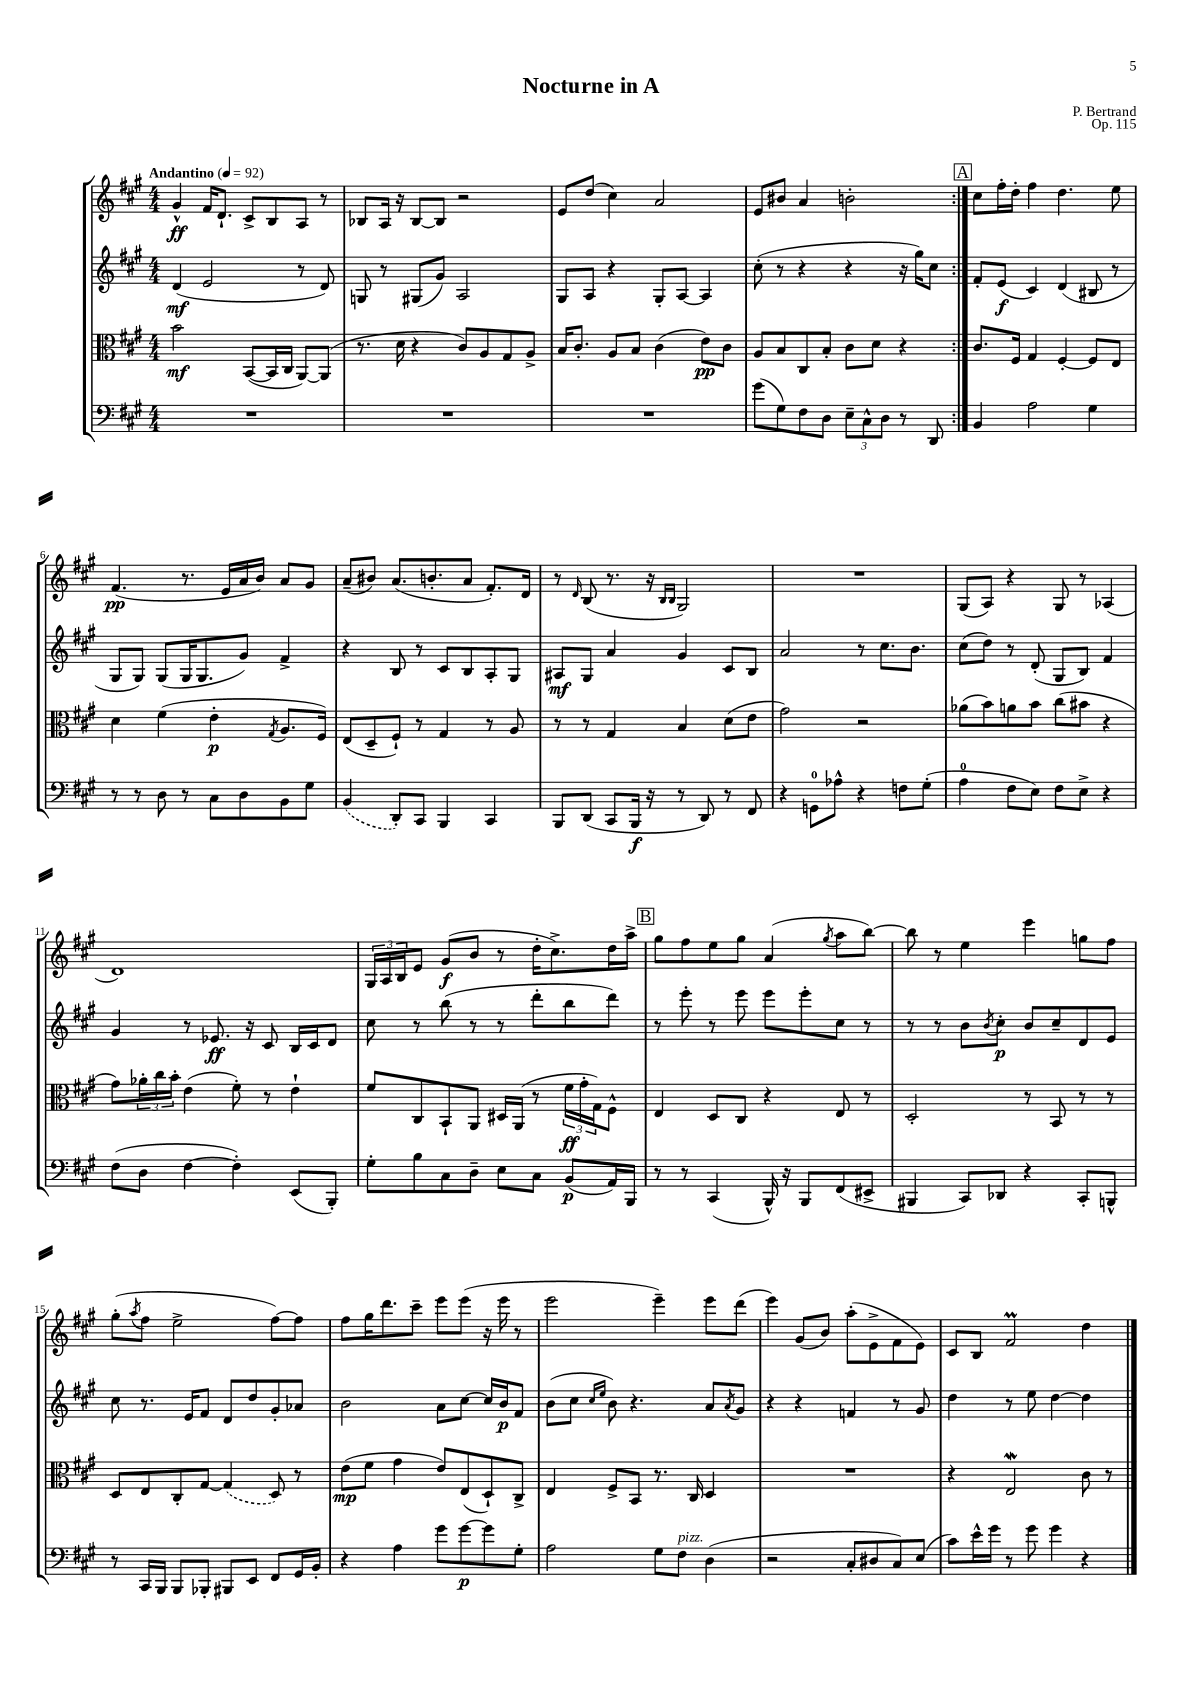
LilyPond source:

\header { title = "Nocturne in A" composer = "P. Bertrand" opus = "Op. 115" }
<<
\new StaffGroup <<
\new Staff = "s0" {
    \clef treble \key a \major \numericTimeSignature \time 4/4 \tempo "Andantino" 4 = 92
    \repeat volta 2 { gis'4-^\ff fis'16 d'8.-! cis'8-> b8 a8 r8 |
    bes8 a16 r16 bes8~ bes8 r2 |
    e'8 d''8( cis''4) a'2 |
    e'8 bis'8 a'4 b'2-. | }
    \mark \markup { \box "A" } cis''8 fis''16-. d''16-. fis''4 d''4. e''8 |
    fis'4.\pp( r8. e'16 a'16 b'16) a'8 gis'8 |
    a'8--( bis'8) a'8.( b'8.-. a'8 fis'8.-.) d'16 |
    r8 \grace { d'16 } b8( r8. r16 \grace { b16 b16 } gis2) |
    R1 |
    gis8( a8) r4 gis8 r8 aes4( |
    d'1) |
    \tuplet 3/2 { gis16 a16 b16 } e'8 gis'8\f( b'8 r8 d''16-. cis''8.->) d''16 a''16-> |
    \mark \markup { \box "B" } gis''8 fis''8 e''8 gis''8 a'4( \acciaccatura { gis''8 } a''8 b''8~) |
    b''8 r8 e''4 e'''4 g''8 fis''8 |
    gis''8-.( \acciaccatura { a''8 } fis''8 e''2-> fis''8~) fis''8 |
    fis''8 gis''16 d'''8. cis'''8-- e'''8 e'''8( r16 e'''16 r8 |
    e'''2 e'''4--) e'''8 d'''8( |
    e'''4) gis'8( b'8) a''8-.( e'8-> fis'8 e'8) |
    cis'8 b8 fis'2\prall d''4 \bar "|." |
}
\new Staff = "s1" {
    \clef treble \key a \major \numericTimeSignature \time 4/4
    \repeat volta 2 { d'4\mf( e'2 r8 d'8) |
    g8 r8 gis8( gis'8) a2 |
    gis8 a8 r4 gis8-. a8~ a4 |
    cis''8-.( r8 r4 r4 r16 gis''16) cis''8 | }
    \mark \markup { \box "A" } fis'8-. e'8\f( cis'4) d'4( bis8 r8 |
    gis8 gis8) gis8( gis16 gis8. gis'8) fis'4-> |
    r4 b8 r8 cis'8 b8 a8-. gis8 |
    ais8\mf gis8 a'4 gis'4 cis'8 b8 |
    a'2 r8 cis''8. b'8. |
    cis''8( d''8) r8 d'8-.( gis8 b8) fis'4 |
    gis'4 r8 ees'8.\ff r16 cis'8 b16 cis'16 d'8 |
    cis''8 r8 b''8( r8 r8 d'''8-. b''8 d'''8) |
    \mark \markup { \box "B" } r8 e'''8-. r8 e'''8 e'''8 e'''8-. cis''8 r8 |
    r8 r8 b'8 \acciaccatura { b'8 } cis''8-.\p b'8 cis''8-- d'8 e'8 |
    cis''8 r8. e'16 fis'8 d'8 d''8 gis'8-. aes'8 |
    b'2 a'8 cis''8~ cis''16 b'16\p fis'8 |
    b'8( cis''8 \grace { cis''16 e''16 } b'8) r4. a'8 \acciaccatura { a'8 } gis'8 |
    r4 r4 f'4 r8 gis'8 |
    d''4 r8 e''8 d''4~ d''4 \bar "|." |
}
\new Staff = "s2" {
    \clef alto \key a \major \numericTimeSignature \time 4/4
    \repeat volta 2 { b'2\mf b,8~( b,16 cis16 a,8~) a,8( |
    r8. d'16 r4 cis'8) a8 gis8 a8-> |
    b16 cis'8.-. a8 b8 cis'4( e'8\pp) cis'8 |
    a8 b8 cis8 b8-. cis'8 d'8 r4 | }
    \mark \markup { \box "A" } cis'8. fis16 gis4 fis4~-. fis8 e8 |
    d'4 fis'4( e'4-.\p \acciaccatura { gis8 } a8. fis16) |
    e8( d8-- fis8-!) r8 gis4 r8 a8 |
    r8 r8 gis4 b4 d'8( e'8 |
    gis'2) r2 |
    aes'8( b'8) a'8 b'8 cis''8( bis'8 r4 |
    gis'8) \tuplet 3/2 { aes'16-. cis''16 b'16-. } e'4( fis'8-.) r8 e'4-! |
    fis'8 cis8 b,8-! a,8 dis16 a,16( r8 \tuplet 3/2 { fis'16\ff gis'16-. gis16) } fis8-^ |
    \mark \markup { \box "B" } e4 d8 cis8 r4 e8 r8 |
    d2-. r8 b,8 r8 r8 |
    d8 e8 cis8-. gis8~ \once \slurDashed gis4( d8) r8 |
    e'8\mp( fis'8 gis'4 e'8) e8( d8-!) cis8-> |
    e4 fis8-> b,8 r8. cis16 d4 |
    R1 |
    r4 e2\mordent cis'8 r8 \bar "|." |
}
\new Staff = "s3" {
    \clef bass \key a \major \numericTimeSignature \time 4/4
    \repeat volta 2 { R1 |
    R1 |
    R1 |
    gis'8( gis8) fis8 d8 \tuplet 3/2 { e8-- cis8-^ d8 } r8 d,8 | }
    \mark \markup { \box "A" } b,4 a2 gis4 |
    r8 r8 d8 r8 cis8 d8 b,8 gis8 |
    \once \slurDashed b,4( d,8-.) cis,8 b,,4 cis,4 |
    b,,8 d,8( cis,8 b,,16\f r16 r8 d,8) r8 fis,8 |
    r4 g,8-0 aes8-^ r4 f8 gis8-.( |
    a4-0 fis8 e8) fis8 e8-> r4 |
    fis8( d8 fis4~ fis4-.) e,8( b,,8-.) |
    gis8-. b8 cis8 d8-- e8 cis8 b,8\p( a,16) b,,16 |
    \mark \markup { \box "B" } r8 r8 cis,4( b,,16-^) r16 b,,8 fis,8( eis,8-> |
    bis,,4 cis,8) des,8 r4 cis,8-. b,,8-^ |
    r8 cis,16 b,,16 b,,8 bes,,8-. bis,,8 e,8 fis,8 gis,16 b,16-. |
    r4 a4 gis'8 gis'8~\p gis'8 gis8-. |
    a2 gis8 fis8^\markup { \italic "pizz." } d4( |
    r2 cis8-. dis8 cis8) e8( |
    cis'8) e'16-^ gis'16 r8 gis'8 gis'4 r4 \bar "|." |
}
>>
>>
